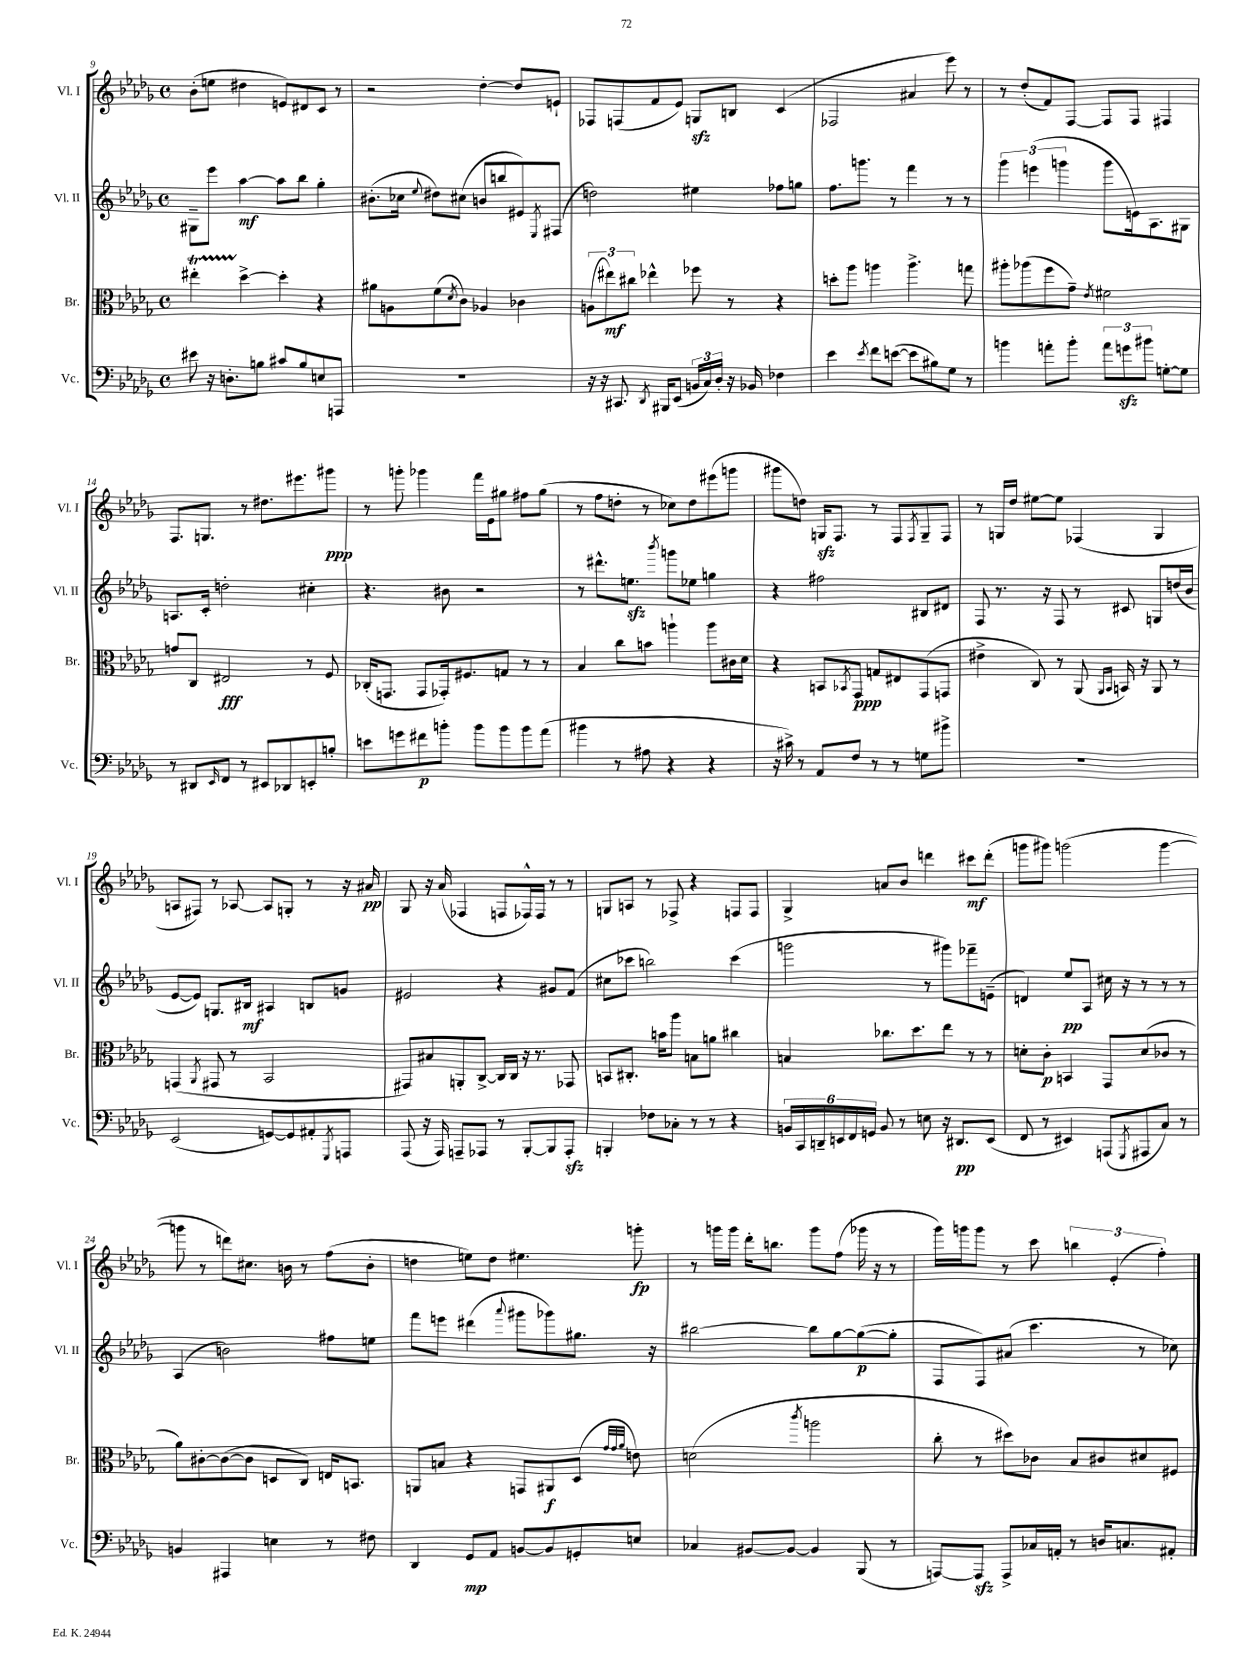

**kern	**kern	**kern	**kern
*staff4	*staff3	*staff2	*staff1
*clefF4	*clefC3	*clefG2	*clefG2
*k[b-e-a-d-g-]	*k[b-e-a-d-g-]	*k[b-e-a-d-g-]	*k[b-e-a-d-g-]
*M4/4	*M4/4	*M4/4	*M4/4
*met(c)	*met(c)	*met(c)	*met(c)
8e#	4ee#'	8G#~	(8b-'
16r	.	8eee-	8ee
8.D'	.	.	.
.	[4dd-^	[4aa-	4dd#
8B	.	.	.
8c#	4dd-']	8aa-]	8e)
8B	.	8bb-	8d#
8E	4r	4gg-'	8c
8AAA	.	.	8r
=	=	=	=
1r	8a#	(8.b#'	2r
.	8A	.	.
.	.	16cc-	.
.	.	8qqee-	.
.	(8f	8dd#)	.
.	8qd-	.	.
.	8c)	(8cc#	.
.	4A-	8b	[4dd-'
.	.	8bb	.
.	4c-	8e#)	8dd-]
.	.	8qE-	.
.	.	(8F#	8e`
=	=	=	=
16r	(12A	2dd)	8F-
16r	.	.	.
.	12ee#)	.	.
8.CC#	.	.	(8F
.	12cc#	.	.
.	4ee-^^	.	8f
8qDD-	.	.	.
16BBB#	.	.	.
(8EE-	.	.	8e-)
24BB	8ff-	4ee#	8G
24C)	.	.	.
24D-'	.	.	.
16r	8r	.	8B
16BB-	.	.	.
4F-	4r	8ff-	(4c
.	.	8gg	.
=	=	=	=
4e-	8dd'	8.ff	2F-
.	8aa-	.	.
.	.	8.ggg	.
8qe-	.	.	.
8f	4aa	.	.
([8e	.	8r	.
8e]	4.aa^	4fff	4a#
8B#)	.	.	.
8G-	.	8r	8eee-)
8r	8gg	8r	8r
=	=	=	=
4b	8aa#'	6ggg-	8r
.	(8aa-	.	(8dd-'
.	.	(6eee	.
8a'	8ff	.	8f)
.	.	6ggg	.
8b'	8g-~)	.	[8F
.	8qe-	.	.
12a	2f#	8ggg	8F]
12g	.	.	.
.	.	16e)	8F
12b#	.	.	.
.	.	8.A-	.
[8G'	.	.	4F#
8G]	.	8G#	.
=	=	=	=
8r	8g	8.A	8.F
8DD#	8C	.	.
.	.	16c'	8.G
16qqEE-	.	.	.
8FF	2E#	2dd'	.
8r	.	.	8r
8EE#	.	.	8.dd#
8DD-	.	.	.
.	.	.	8.eee#
8EE'	8r	4cc#'	.
8B'	8F	.	8ggg#
=	=	=	=
8e	(16C-'	4.r	8r
.	8.GG	.	.
8g	.	.	8ggg'
8f#	8GG	.	4ggg-
8b'	16GG-')	8b#	.
.	8.F#	.	.
8b	.	2r	16fff
.	.	.	16e-
8b	8G	.	8gg#
8b	8r	.	8ff#
(8a-	8r	.	(8gg#
=	=	=	=
4b#	4B-	8r	8r
.	.	8.ddd#^^	8ff
8r	8cc	.	8dd'
.	.	8.ee	.
8A#	8b	.	8r
.	.	8qbbb-	.
4r	4aa`	8ggg	8cc-)
.	.	8ee-	8dd
4r	8aa	4gg	(8eee#
.	16c#	.	8ggg
.	16d-	.	.
=	=	=	=
16r	4r	4r	8ggg#
16c#^)	.	.	.
8r	.	.	8dd)
8AA-	8BB	2ff#	16G
.	.	.	8.F
.	8qBB-	.	.
8F	8GG-	.	.
8r	8G	.	8r
8r	8E#	.	8F
.	.	.	8qF
8G	(8GG-	8B#	8G~
8b#^	8GG	8d#	8F
=	=	=	=
1r	4e#^	8F	8r
.	.	8.r	16G
.	.	.	16dd-
.	8C)	.	[8ee#
.	.	16r	.
.	8r	8F	8ee#]
.	(8AA-	8r	(4F-
.	16qqAA-	.	.
.	16qqBB-	.	.
.	16BB)	8c#	.
.	16r	.	.
.	8AA-	8G	4G
.	8r	(16dd	.
.	.	16b-	.
=	=	=	=
(2EE-	(4GG	[8e-	8A
.	.	8e-])	8F#)
.	8qAA-	.	.
.	8GG#	8.G	8r
.	8r	.	[8A-
.	.	16B#	.
[8GG)	2BB-	4A#	8A-]
8GG]	.	.	8G'
8AA#'	.	8B	8r
8qGGG-	.	.	.
8AAA	.	8g	16r
.	.	.	16a#
=	=	=	=
(8AAA-	8GG#)	2e#	8G-
16r	8B#	.	16r
16AAA-)	.	.	(16a-
8AAA~	8AA'	.	4F-
8AAA-	[8C^	.	.
8r	16C]	4r	8F
.	16C	.	.
[8BBB-'	16r	.	16F-^^)
.	8.r	.	16F-
8BBB-]	.	8g#	8r
8AAA-'	8GG-	(8f	8r
=	=	=	=
4BBB'	8BB	8cc#	8G
.	8.C#'	8ccc-	8A
8F-	.	2bb)	8r
.	16b	.	.
8C-'	8aa-	.	8F-^
8r	8B	.	4r
8r	8a	.	.
4r	4cc#	(4ccc-	8F
.	.	.	8F
=	=	=	=
24BB	4B	2ggg	4G-^
24CC	.	.	.
24DD~	.	.	.
24EE	.	.	.
24FF	.	.	.
24GG	.	.	.
8BB	8.cc-	.	8a
8r	.	.	8b-
.	8.dd-	.	.
8E	.	8r	4ddd
16r	8ee-	8ggg#)	.
8.DD#	.	.	.
.	8r	8fff-~	8ccc#
(8EE	8r	(8e~	(8ddd'
=	=	=	=
8FF	8d'	4d)	8ggg
8r	8c'	.	8ggg#)
4EE#)	4BB	8ee-	(2ggg
.	.	8A-	.
(8AAA	8GG-	16cc#	.
.	.	16r	.
8qGGG-	.	.	.
8AAA#	(8d	8r	.
8C)	8c-	8r	[4ggg
8r	8r	8r	.
=	=	=	=
4BB	8a-)	(4A-	8ggg]
.	[8c#'	.	8r
4AAA#	(8c#_	2b)	8ddd)
.	8c#]	.	8.cc#
4E	8D	.	.
.	.	.	16b
.	8C)	.	8r
8r	16E	8ff#	(8ff
.	8.BB	.	.
8F#	.	8ee	8b'
=	=	=	=
4DD-	8AA	8fff	4dd
.	8B	8eee	.
8GG-	4r	(4ddd#	8ee)
8AA-	.	.	8dd
.	.	8qqaaa-	.
[8BB	8GG	8ggg#	4.ee#
8BB]	8AA#	8ggg-)	.
8GG'	(8D-	8.gg#	.
.	32qqg-	.	.
.	32qqg-	.	.
.	32qqa-	.	.
8E	8e)	.	8ggg'
.	.	16r	.
=	=	=	=
4C-	(2d	[2bb#	8r
.	.	.	16ggg
.	.	.	16ggg
[8BB#	.	.	16ddd-'
.	.	.	8.bb
8BB#_	.	.	.
.	8qccc	.	.
4BB#]	2aa	8bb#]	8ggg
.	.	[8gg-	(8ff
(8BBB-	.	(8gg-_	16ggg-
.	.	.	16r
8r	.	8gg-']	8r
=	=	=	=
[8AAA)	8cc'	8F	16ggg-)
.	.	.	16ggg
8AAA]	8r	8F)	8ggg
8AAA^	8dd#)	(8a#	8r
16C-	8c-	4.ccc	8ccc
16AA'	.	.	.
8r	8B-	.	6bb
16D	8c#	.	.
.	.	.	(6e-'
8.C	.	.	.
.	8d#	8r	.
.	.	.	6ff')
8AA#'	8F#	8cc-)	.
==	==	==	==
*-	*-	*-	*-
